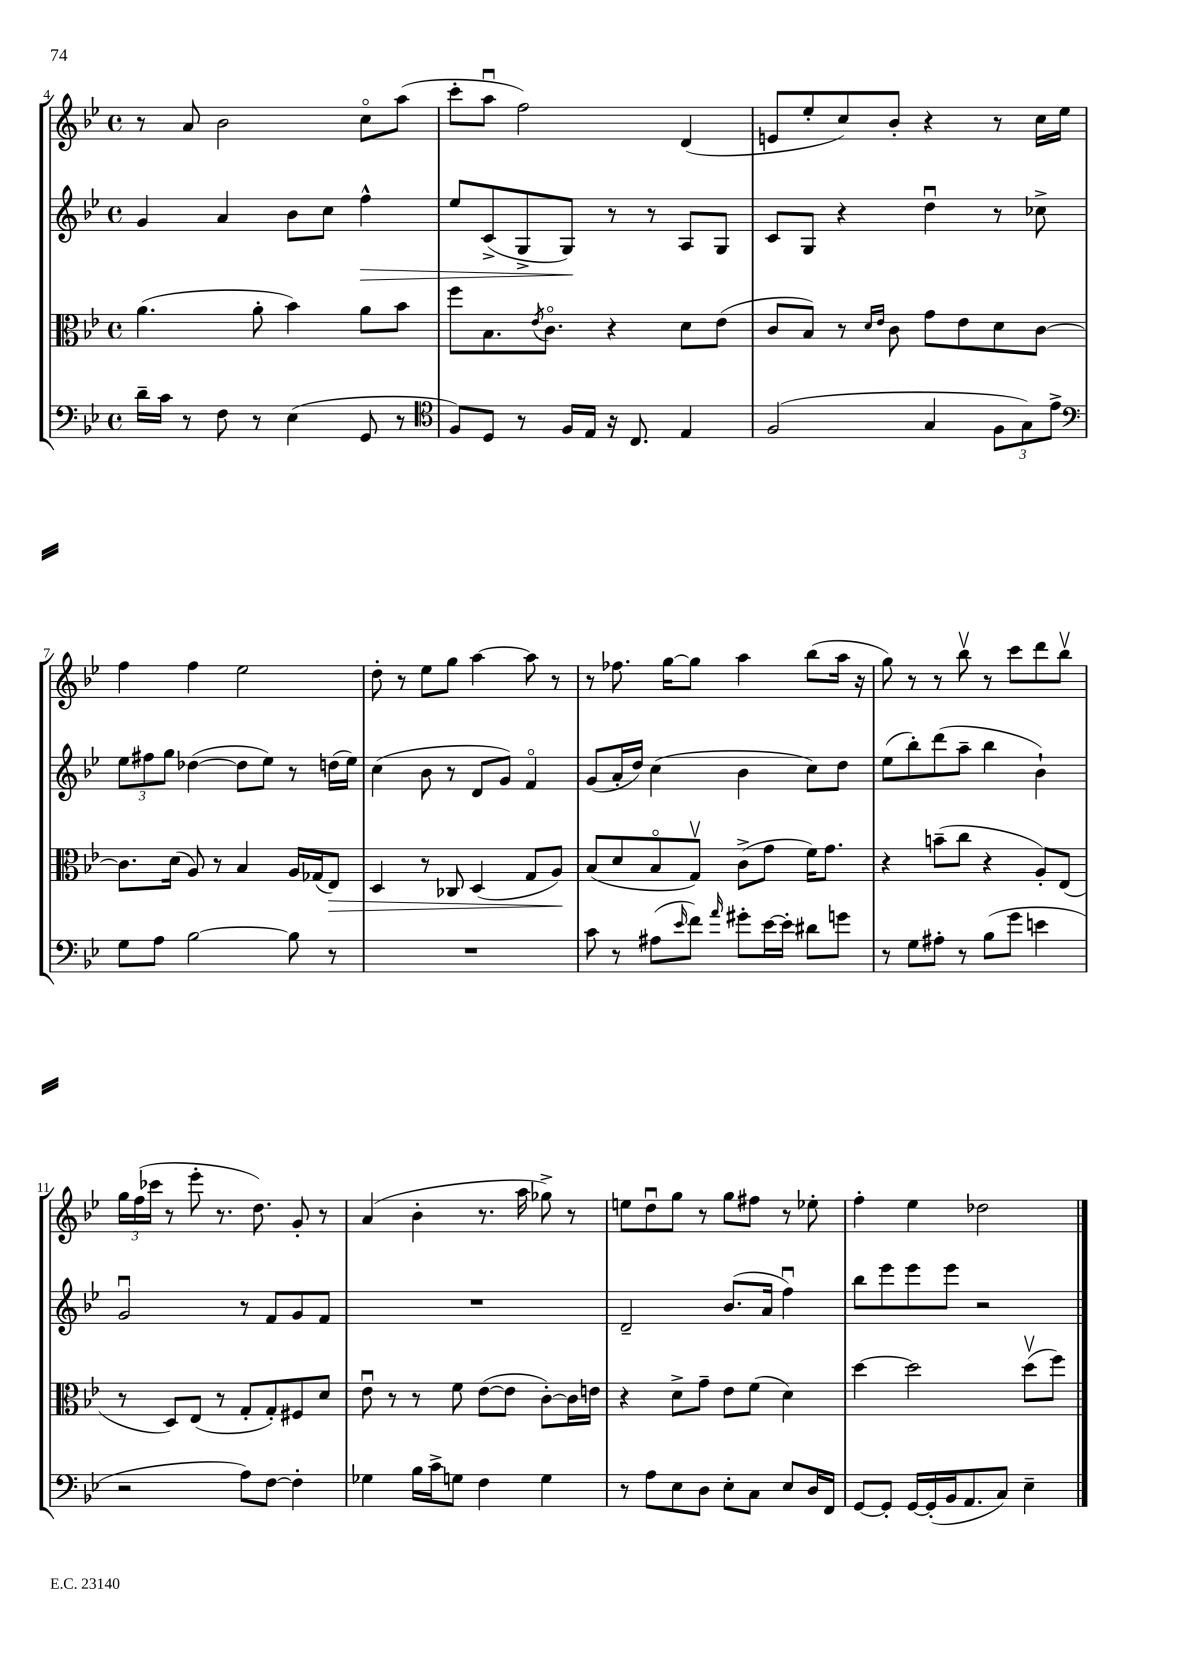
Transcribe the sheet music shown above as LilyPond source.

<<
\new StaffGroup <<
\new Staff = "s0" {
    \clef treble \key bes \major \defaultTimeSignature \time 4/4
    r8 a'8 bes'2 c''8\flageolet a''8( |
    c'''8-. a''8\downbow f''2) d'4( |
    e'8 ees''8-. c''8) bes'8-. r4 r8 c''16 ees''16 |
    f''4 f''4 ees''2 |
    d''8-. r8 ees''8 g''8 a''4~ a''8 r8 |
    r8 fes''8. g''16~ g''8 a''4 bes''8( a''16 r16 |
    g''8) r8 r8 bes''8\upbow r8 c'''8 d'''8 bes''8\upbow |
    \tuplet 3/2 { g''16 f''16( ces'''16 } r8 ees'''8-. r8. d''8.) g'8-. r8 |
    a'4( bes'4-. r8. a''16 ges''8->) r8 |
    e''8 d''8\downbow g''8 r8 g''8 fis''8 r8 ees''8-. |
    f''4-. ees''4 des''2 \bar "|." |
}
\new Staff = "s1" {
    \clef treble \key bes \major \defaultTimeSignature \time 4/4
    g'4 a'4 bes'8 c''8 f''4-^\> |
    ees''8 c'8->( g8-> g8\!) r8 r8 a8 g8 |
    c'8 g8 r4 d''4\downbow r8 ces''8-> |
    \tuplet 3/2 { ees''8 fis''8 g''8 } des''4~( des''8 ees''8) r8 d''16( ees''16) |
    c''4( bes'8 r8 d'8 g'8) f'4\flageolet |
    g'8( a'16-. d''16) c''4( bes'4 c''8) d''8 |
    ees''8( bes''8-.) d'''8( a''8-- bes''4 bes'4-!) |
    g'2\downbow r8 f'8 g'8 f'8 |
    R1 |
    d'2-- bes'8.( a'16 f''4\downbow) |
    bes''8 ees'''8 ees'''8 ees'''8 r2 \bar "|." |
}
\new Staff = "s2" {
    \clef alto \key bes \major \defaultTimeSignature \time 4/4
    a'4.( a'8-. bes'4) a'8 bes'8 |
    f''8 bes8. \acciaccatura { ees'8 } c'8.\flageolet r4 d'8 ees'8( |
    c'8 bes8) r8 \grace { d'16 ees'16 } c'8 g'8 ees'8 d'8 c'8~ |
    c'8. d'16( a8) r8 bes4 a16 ges16( ees8\>) |
    d4 r8 ces8 d4( g8 a8\!) |
    bes8( d'8 bes8\flageolet g8\upbow) c'8->( g'8 f'16) g'8. |
    r4 b'8--( c''8 r4 a8-.) ees8( |
    r8 d8) ees8( r8 g8-. g8-.) fis8 d'8 |
    ees'8\downbow r8 r8 f'8 ees'8~( ees'8 c'8~-.) c'16 e'16 |
    r4 d'8-> g'8-- ees'8 f'8( d'4) |
    d''4~ d''2 d''8\upbow( f''8) \bar "|." |
}
\new Staff = "s3" {
    \clef bass \key bes \major \defaultTimeSignature \time 4/4
    d'16-- c'16 r8 f8 r8 ees4( g,8 r8 |
    \clef tenor f8) d8 r8 f16 ees16 r16 c8. ees4 |
    f2( g4 \tuplet 3/2 { f8 g8) ees'8-> } |
    \clef bass g8 a8 bes2~ bes8 r8 |
    R1 |
    c'8 r8 ais8( \grace { ees'16 } f'8) \grace { a'16 } gis'8-. ees'16~ ees'16-. dis'8 g'8 |
    r8 g8 ais8-. r8 bes8( g'8 e'4 |
    r2 a8) f8~ f4-. |
    ges4 bes16 c'16-> g8 f4 g4 |
    r8 a8 ees8 d8 ees8-. c8 ees8 d16 f,16 |
    g,8~ g,8-. g,16~ g,16-.( bes,16 a,8. c8) ees4-- \bar "|." |
}
>>
>>
\layout { \context { \Score currentBarNumber = #4 } }
